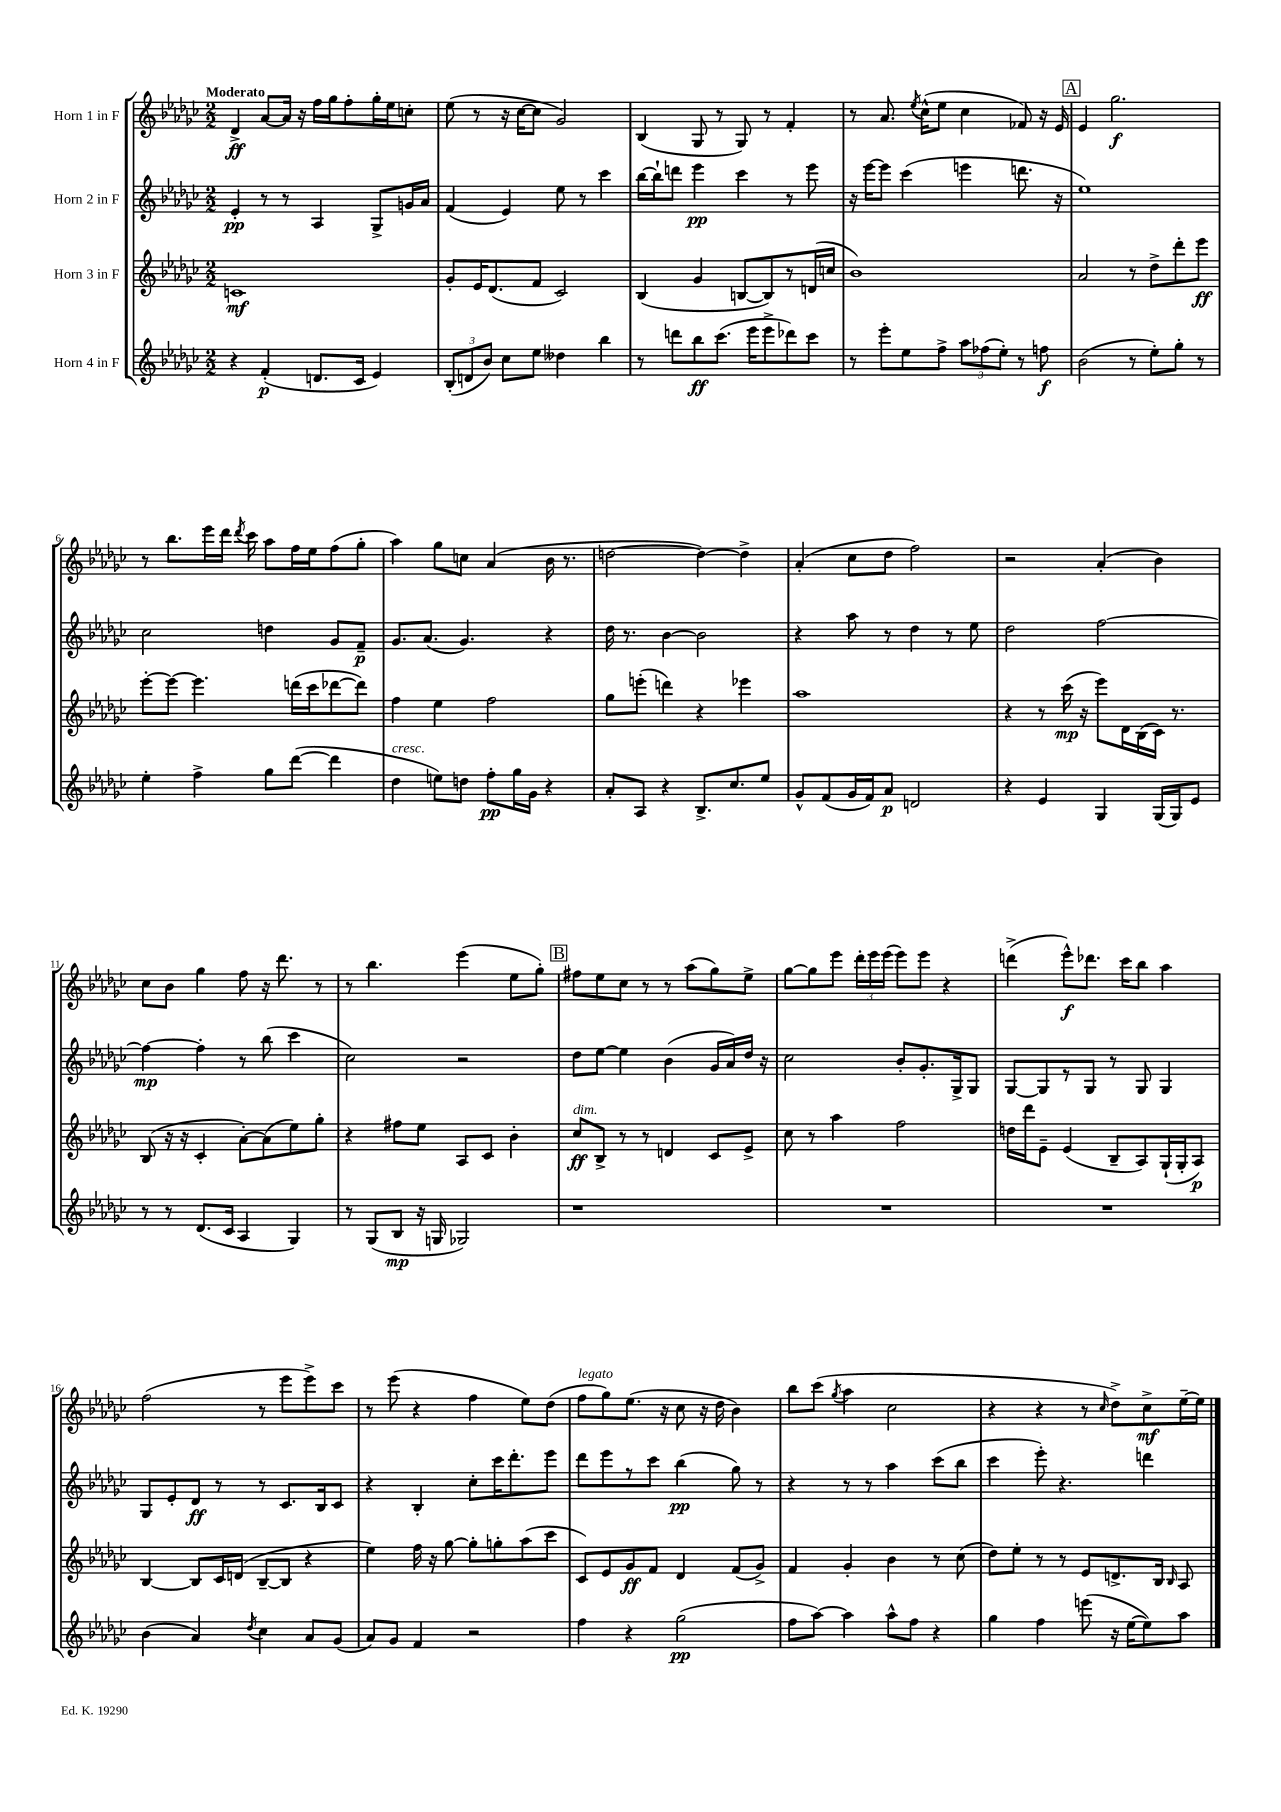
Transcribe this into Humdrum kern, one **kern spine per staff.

**kern	**kern	**kern	**kern
*staff4	*staff3	*staff2	*staff1
*clefG2	*clefG2	*clefG2	*clefG2
*k[b-e-a-d-g-c-]	*k[b-e-a-d-g-c-]	*k[b-e-a-d-g-c-]	*k[b-e-a-d-g-c-]
*M2/2	*M2/2	*M2/2	*M2/2
4r	1c	4e-'	4d-^
(4f'	.	8r	[8a-
.	.	8r	16a-]
.	.	.	16r
8.d	.	4A-	16ff
.	.	.	16gg-
.	.	.	8ff'
16c-	.	.	.
4e-)	.	8G-^	16gg-'
.	.	.	16ee-
.	.	16g	8cc'
.	.	16a-	.
=	=	=	=
(12B-'	8g-'	(4f	(8ee-
12d	.	.	.
.	16e-	.	8r
12b-)	.	.	.
.	(8.d-	.	.
8cc-	.	4e-)	16r
.	.	.	[16cc-
8ee-	8f	.	8cc-]
4dd--	2c-)	8ee-	2g-)
.	.	8r	.
4bb-	.	4ccc-	.
=	=	=	=
8r	(4B-	[16bb-	(4B-
.	.	16bb-`]	.
8ddd	.	8ddd	.
8bb-	4g-	4eee-	8G-
(8.ccc-	.	.	8r
.	[8B	4ccc-	8G-)
16eee-	.	.	.
8eee-^	8B])	.	8r
8ddd-)	8r	8r	4f'
8ccc-	(16d	8eee-	.
.	16cc	.	.
=	=	=	=
8r	1b-)	16r	8r
.	.	[16eee-	.
8eee-'	.	8eee-]	8.a-
8ee-	.	(4ccc-	.
.	.	.	8qee-
.	.	.	(16cc-^^
8ff^	.	.	8ee-
12aa-	.	4eee	4cc-
(12ff-	.	.	.
12ee-')	.	.	.
8r	.	8.ddd	8f-)
8ff	.	.	16r
.	.	16r	16e-
=	=	=	=
(2b-	2a-	1ee-)	4e-
.	.	.	2.gg-
8r	8r	.	.
8ee-')	8dd-^	.	.
8gg-'	8ddd-'	.	.
8r	8eee-	.	.
=	=	=	=
4ee-'	[8eee-'	2cc-	8r
.	8eee-_	.	8.bb-
4ff^	4.eee-]	.	.
.	.	.	16eee-
.	.	.	16ddd-
.	.	.	8qddd-
.	.	.	16ccc-
8gg-	.	4dd	8aa-
([8ddd-	(16ddd	.	16ff
.	16ccc-	.	16ee-
4ddd-]	[8ddd-	8g-	(8ff
.	8ddd-])	8f~	8gg-'
=	=	=	=
4dd-	4ff	8.g-	4aa-)
.	.	(8.a-	.
8ee)	4ee-	.	8gg-
8dd	.	4.g-)	8cc
8ff'	2ff	.	(4a-
16gg-	.	.	.
16g-	.	.	.
4r	.	4r	16b-
.	.	.	8.r
=	=	=	=
8a-'	8gg-	16dd-	[2dd
.	.	8.r	.
8A-	(8eee'	.	.
4r	4ddd)	[4b-	.
8.B-^	4r	2b-]	4dd_)
8.cc-	.	.	.
.	4eee-	.	4dd^]
8ee-	.	.	.
=	=	=	=
8g-^^	1aa-	4r	(4a-'
(8f	.	.	.
16g-	.	8aa-	8cc-
16f)	.	.	.
8a-	.	8r	8dd-
2d	.	4dd-	2ff)
.	.	8r	.
.	.	8ee-	.
=	=	=	=
4r	4r	2dd-	2r
4e-	8r	.	.
.	(16ccc-	.	.
.	16r	.	.
4G-	8eee-)	[2ff	(4a-'
.	16d-	.	.
.	(16B-	.	.
(16G-	16c-)	.	4b-)
16G-)	8.r	.	.
8e-	.	.	.
=	=	=	=
8r	(8B-	4ff_	8cc-
8r	16r	.	8b-
.	16r	.	.
(8.d-	4c-'	4ff']	4gg-
16c-	.	.	.
4A-	[8a-')	8r	8ff
.	(8a-]	(8bb-	16r
.	.	.	8.ddd-
4G-)	8ee-)	4ccc-	.
.	8gg-'	.	8r
=	=	=	=
8r	4r	2cc-)	8r
(8G-	.	.	4.bb-
8B-	8ff#	.	.
16r	8ee-	.	.
16G	.	.	.
2G-)	8A-	2r	(4eee-
.	8c-	.	.
.	4b-'	.	8ee-
.	.	.	8gg-')
=	=	=	=
1r	8cc-	8dd-	8ff#
.	8B-^	[8ee-	8ee-
.	8r	4ee-]	8cc-
.	8r	.	8r
.	4d	(4b-	8r
.	.	.	(8aa-
.	8c-	16g-	8gg-)
.	.	16a-)	.
.	8e-^	16dd-	8ee-^
.	.	16r	.
=	=	=	=
1r	8cc-	2cc-	[8gg-
.	8r	.	8gg-]
.	4aa-	.	8eee-
.	.	.	24ddd-'
.	.	.	24eee-
.	.	.	(24eee-
.	2ff	8b-'	8eee-)
.	.	8.g-'	8eee-
.	.	.	4r
.	.	16G-^	.
.	.	8G-	.
=	=	=	=
1r	16dd	[8G-	(4ddd^
.	16ddd-	.	.
.	8e-~	8G-]	.
.	(4e-	8r	8eee-^^)
.	.	8G-	8.ddd-
.	8B-~	8r	.
.	.	.	16ccc-
.	8A-)	8G-	8bb-
.	(16G-`	4G-	4aa-
.	16G-'	.	.
.	8A-)	.	.
=	=	=	=
(4b-	[4B-	8G-	(2ff
.	.	8e-'	.
4a-)	8B-]	8d-	.
.	16c-	8r	.
.	(16d	.	.
8qdd-	.	.	.
4cc-	[8B-~	8r	8r
.	8B-]	8.c-	8eee-
8a-	4r	.	8eee-^)
.	.	16B-	.
(8g-	.	8c-	8ccc-
=	=	=	=
8a-)	4ee-)	4r	8r
8g-	.	.	(8eee-
4f	16ff	4B-'	4r
.	16r	.	.
.	[8gg-	.	.
2r	8gg-']	8cc-'	4ff
.	8gg'	16ccc-	.
.	.	8.ddd-'	.
.	(8aa-	.	8ee-)
.	8ccc-	8eee-	(8dd-
=	=	=	=
4ff	8c-)	8ddd-	8ff
.	8e-	8eee-	8gg-)
4r	8g-	8r	(8.ee-
.	8f	8ccc-	.
.	.	.	16r
(2gg-	4d-	(4bb-	8cc-
.	.	.	16r
.	.	.	16dd-
.	(8f	8gg-)	4b-)
.	8g-^)	8r	.
=	=	=	=
8ff	4f	4r	8bb-
[8aa-)	.	.	(8ccc-
.	.	.	8qgg-
4aa-]	4g-'	8r	4aa-
.	.	8r	.
8aa-^^	4b-	4aa-	2cc-
8ff	.	.	.
4r	8r	(8ccc-	.
.	(8cc-	8bb-	.
=	=	=	=
4gg-	8dd-)	4ccc-	4r
.	8ee-'	.	.
4ff	8r	8eee-')	4r
.	8r	4.r	.
(8eee	8e-	.	8r
.	.	.	16qqcc-
16r	8.d^	.	8dd-^)
[16ee-	.	.	.
8ee-])	.	4ddd	8cc-^
.	16B-	.	.
.	16qqB-	.	.
8aa-	8A-	.	[16ee-~
.	.	.	16ee-]
==	==	==	==
*-	*-	*-	*-
